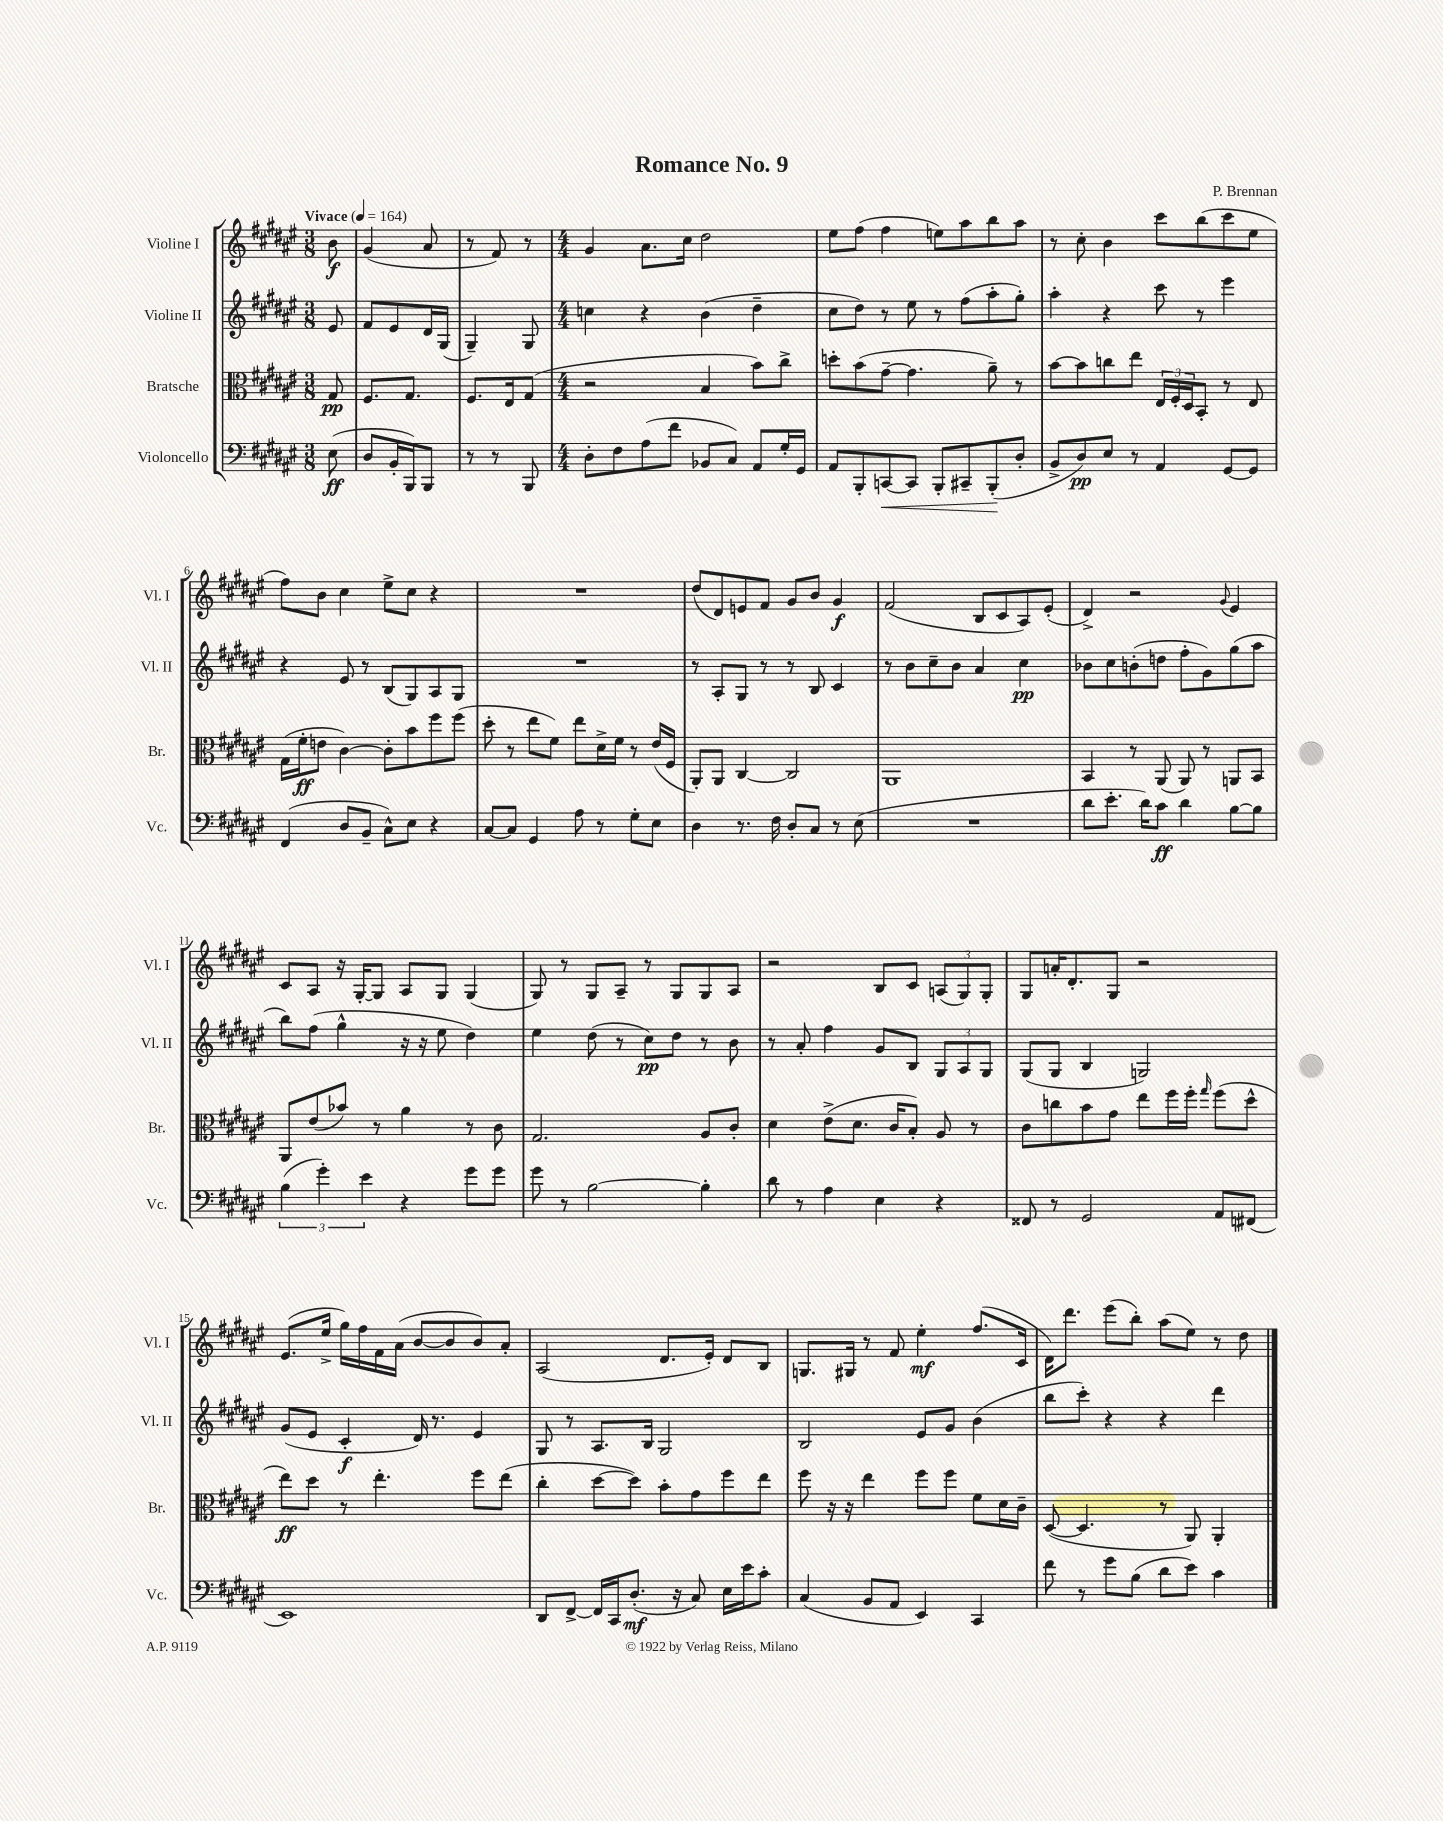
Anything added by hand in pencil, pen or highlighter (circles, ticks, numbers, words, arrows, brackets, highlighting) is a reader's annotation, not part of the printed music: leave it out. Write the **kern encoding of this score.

**kern	**kern	**kern	**kern
*staff4	*staff3	*staff2	*staff1
*clefF4	*clefC3	*clefG2	*clefG2
*k[f#c#g#d#a#e#]	*k[f#c#g#d#a#e#]	*k[f#c#g#d#a#e#]	*k[f#c#g#d#a#e#]
*M3/8	*M3/8	*M3/8	*M3/8
*MM164	*MM164	*MM164	*MM164
(8E#	8G#	8e#	8b
=	=	=	=
8D#	8.F#	8f#	(4g#
16BB'	.	8e#	.
16BBB)	8.G#	.	.
8BBB	.	16d#	8a#
.	.	(16G#	.
=	=	=	=
8r	8.F#	4G#~)	8r
8r	.	.	8f#)
.	16E#	.	.
8BBB	(8G#	8G#	8r
=	=	=	=
*M4/4	*M4/4	*M4/4	*M4/4
8D#'	2r	4cc	4g#
8F#	.	.	.
(8A#	.	4r	8.a#
8f#	.	.	.
.	.	.	16cc#
8BB-	4B	(4b	2dd#
8C#)	.	.	.
8AA#	8b)	4dd#~	.
16G#'	8cc#^	.	.
16GG#	.	.	.
=	=	=	=
8AA#	8dd'	8cc#	8ee#
8BBB'	(8b	8dd#)	(8ff#
[8CC	[8g#~	8r	4ff#
8CC]	4.g#]	8ee#	.
8BBB'	.	8r	8ee)
8CC#~	.	(8ff#	8aa#
(8BBB'	8a#~)	8aa#'	8bb
8D#'	8r	8gg#')	8aa#
=	=	=	=
8BB^	[8b	4aa#'	8r
8D#)	8b]	.	8cc#'
8E#	8cc	4r	4b
8r	8ee#	.	.
4AA#	24E#	8ccc#	8ccc#
.	24F#'	.	.
.	24D#	.	.
.	8BB'	8r	(8bb
[8GG#	8r	4eee#	8ccc#
8GG#]	8E#	.	8ee#
=	=	=	=
(4FF#	(16G#	4r	8ff#)
.	16f#'	.	.
.	8e	.	8b
8D#	[4c#)	8e#	4cc#
8BB~	.	8r	.
8C#^^)	8c#']	(8B	8ee#^
8E#	8b	8G#)	8cc#
4r	8ff#	8A#	4r
.	(8ff#	8G#	.
=	=	=	=
[8C#	8dd#'	1r	1r
8C#]	8r	.	.
4GG#	8ee#	.	.
.	8f#)	.	.
8A#	8ee#	.	.
8r	16d#^	.	.
.	16f#	.	.
8G#'	8r	.	.
8E#	(16e#	.	.
.	16F#	.	.
=	=	=	=
4D#	8AA#')	8r	(8dd#
.	8AA#	8A#'	8d#)
8.r	[4C#	8G#	8e
.	.	8r	8f#
16F#	.	.	.
8D#'	2C#]	8r	8g#
8C#	.	8B	8b
8r	.	4c#	4g#
(8E#	.	.	.
=	=	=	=
1r	1AA#	8r	(2f#
.	.	8b	.
.	.	8cc#~	.
.	.	8b	.
.	.	4a#	8B
.	.	.	8c#
.	.	4cc#	8A#)
.	.	.	(8e#'
=	=	=	=
8d#	4BB	8b-	4d#^)
8.e#'	.	8cc#	.
.	8r	(8b'	2r
16d#)	.	.	.
8c#	(8AA#	8dd	.
4d#	8AA#)	8ff#'	.
.	8r	8g#)	.
.	.	.	8qqg#
[8B	8AA	(8gg#	4e#
8B]	8BB	8aa#	.
=	=	=	=
(6B	8AA#	8bb)	8c#
.	(8e#	(8ff#	8A#
6g#')	.	.	.
.	8b-)	4gg#^^	16r
.	.	.	[16G#'
6e#	.	.	.
.	8r	.	8G#]
4r	4a#	16r	8A#
.	.	16r	.
.	.	8ee#	8G#
8g#	8r	4dd#)	(4G#
8g#	8c#	.	.
=	=	=	=
8g#	2.G#	4ee#	8G#)
8r	.	.	8r
[2B	.	(8dd#	8G#
.	.	8r	8A#~
.	.	8cc#)	8r
.	.	8dd#	8G#
4B']	8A#	8r	8G#
.	8c#'	8b	8A#
=	=	=	=
8d#	4d#	8r	2r
8r	.	8a#'	.
4A#	(8e#^	4ff#	.
.	8.d#	.	.
4E#	.	8g#	8B
.	16c#	.	.
.	8B')	8B	8c#
4r	8A#	12G#	(12A
.	.	12A#	12G#)
.	8r	.	.
.	.	12G#	12G#'
=	=	=	=
8FF##	8c#	(8G#	8G#
8r	8cc	8G#	16a'
.	.	.	8.d#'
2GG#	8b	4B	.
.	8g#	.	8G#
.	8ee#	2G)	2r
.	16ff#	.	.
.	16ff#'	.	.
.	16qqgg#	.	.
8AA#	(8ff#	.	.
(8FF#	8dd#^^	.	.
=	=	=	=
1EE#)	8ee#)	(8g#	(8.e#
.	8dd#	8e#	.
.	.	.	16ee#^
.	8r	4c#'	16gg#)
.	.	.	16ff#
.	4.ee#'	.	16f#
.	.	.	(16a#
.	.	16d#)	[8b
.	.	8.r	.
.	.	.	8b]
.	8ff#	4e#	8b)
.	(8ee#	.	8a#'
=	=	=	=
8DD#	4cc#'	8G#	(2A#
[8FF#^	.	8r	.
16FF#]	[8dd#	8.A#	.
16CC#	.	.	.
(8.D#'	8dd#])	.	.
.	.	16B	.
.	8b'	2G#	8.d#
16r	.	.	.
8C#)	8g#	.	.
.	.	.	16e#')
16E#	8ff#	.	8d#
16e#	.	.	.
8c#'	8ee#	.	8B
=	=	=	=
(4C#	8ff#	2B	8.G
.	16r	.	.
.	16r	.	16G#
8BB	4ee#	.	8r
8AA#	.	.	8f#
4EE#)	8ff#	8e#	4ee#'
.	8ff#	8g#	.
4CC#	8f#	(4b	(8.ff#
.	16d#	.	.
.	16c#~	.	16c#
=	=	=	=
8f#	([8D#	8bb	16d#)
.	.	.	8.ddd#
8r	4.D#]	8ccc#')	.
8g#	.	4r	(8eee#
(8B	.	.	8bb')
8d#	8r	4r	(8aa#
8e#)	8AA#)	.	8ee#)
4c#	4AA#'	4ddd#	8r
.	.	.	8dd#
==	==	==	==
*-	*-	*-	*-
